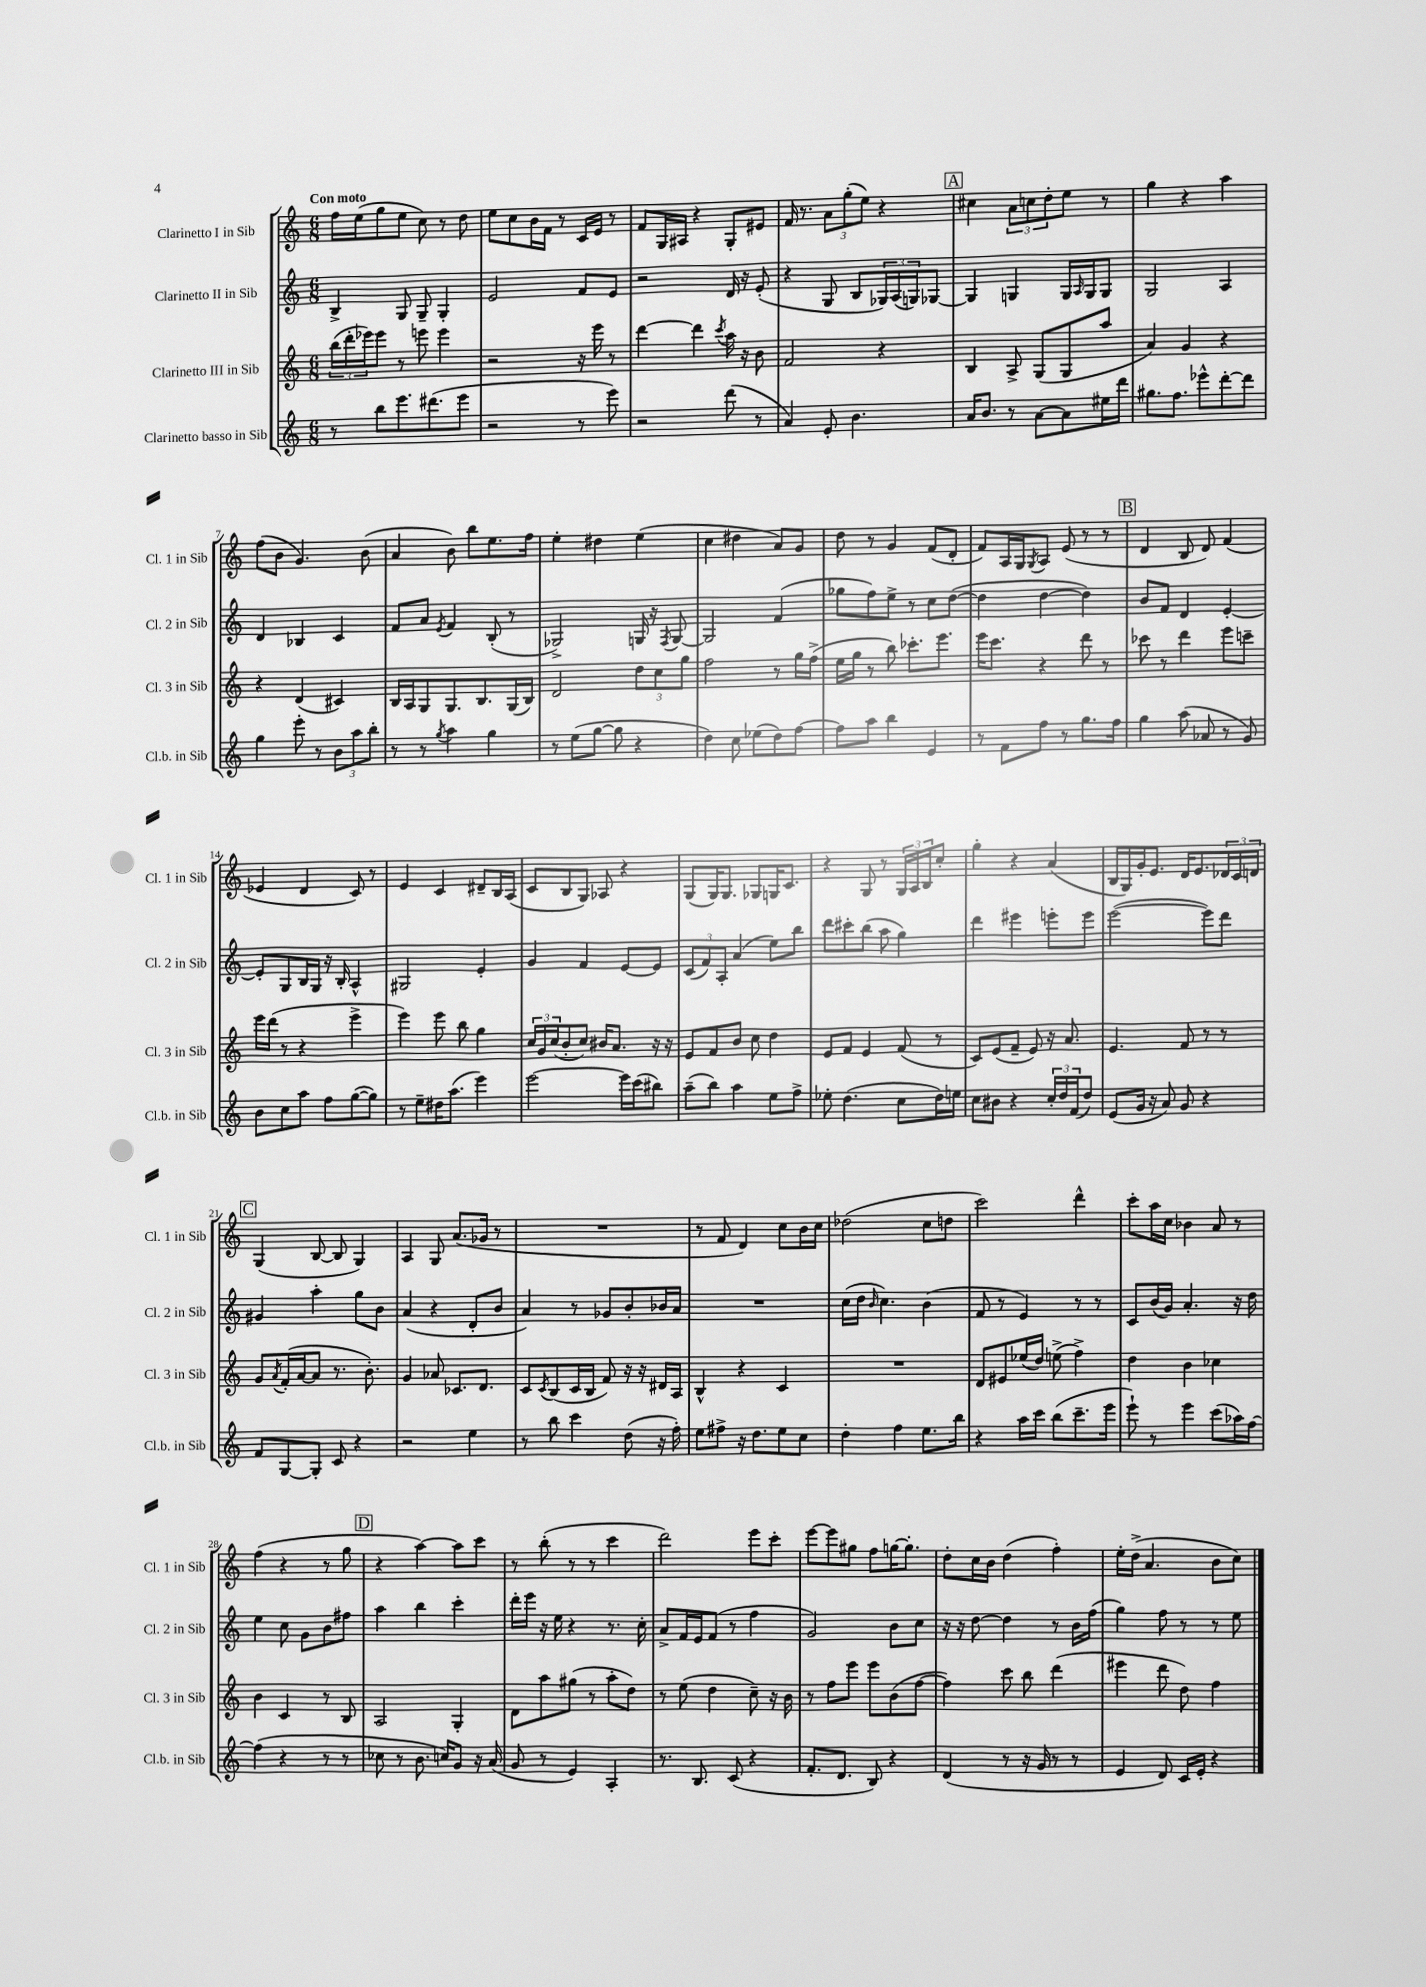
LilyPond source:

<<
\new StaffGroup <<
\new Staff = "s0" \with { instrumentName = "Clarinetto I in Sib" shortInstrumentName = "Cl. 1 in Sib" } {
    \clef treble \key c \major \numericTimeSignature \time 6/8 \tempo "Con moto"
    f''16 e''16( g''8 e''8 c''8) r8 d''8 |
    e''8 c''8 b'16 f'16 r8 c'16 e'16 r8 |
    f'8 g16 ais16 r4 g8-. eis'8 |
    f'16 r8. \tuplet 3/2 { a'8 g''8-.( e''8) } r4 |
    \mark \markup { \box "A" } cis''4 \tuplet 3/2 { a'8 c''8 d''8-. } e''8 r8 |
    g''4 r4 a''4 |
    f''8( b'8 g'4.) b'8( |
    a'4 b'8) b''8 e''8. f''16 |
    e''4-. dis''4 e''4( |
    c''4 dis''4 a'8) g'8 |
    d''8 r8 g'4 f'8( d'8-. |
    f'8) a16 g16 \acciaccatura { g8 } a8 e'8( r8 r8 |
    \mark \markup { \box "B" } d'4 b8 d'8) f'4( |
    ees'4 d'4 c'8) r8 |
    e'4 c'4 dis'8-- b16 a16( |
    c'8 b8 g8) aes8 r4 |
    g8( g16) g8. ges8 g16 c'8. |
    r4 g8 r8 \tuplet 3/2 { g16 a16 b16 } c''8-. |
    g''4-. r4 a'4( |
    b16 g16) g'16-. e'8. d'16 e'8. \tuplet 3/2 { des'16 c'16 d'16 } |
    \mark \markup { \box "C" } g4( b8~ b8 g4) |
    a4 g8 a'8.( ges'16 r8 |
    R2. |
    r8 f'8 d'4) c''8 b'16 c''16 |
    des''2( c''8 d''8 |
    c'''2) d'''4-^ |
    c'''8-. a''16 c''16 bes'4 a'8 r8 |
    f''4( r4 r8 g''8 |
    \mark \markup { \box "D" } r4 a''4~) a''8 c'''8 |
    r8 b''8-.( r8 r8 c'''4 |
    d'''2) e'''8 c'''8-. |
    e'''8~ e'''8 gis''8 f''8 g''16~ g''8.-. |
    d''8-. c''16 b'16 d''4( f''4-.) |
    e''16-. d''16->( a'4. b'8 c''8) \bar "|." |
}
\new Staff = "s1" \with { instrumentName = "Clarinetto II in Sib" shortInstrumentName = "Cl. 2 in Sib" } {
    \clef treble \key c \major \numericTimeSignature \time 6/8
    b4-> g8 g8-- g4-. |
    e'2 f'8 e'8 |
    r2 d'16 r16 e'8-.( |
    r4 g8 b8 \tuplet 3/2 { ges16) a16( g16) } ges8~ |
    \mark \markup { \box "A" } ges4 g4 g16 \grace { a16 } g16 g8 |
    g2 a4 |
    d'4 bes4 c'4 |
    f'8 a'8 \acciaccatura { e'8 } f'4 b8-.( r8 |
    ges2->) g16 r16 \acciaccatura { f8 } g8~ |
    g2 f'4( |
    ges''8 f''8) e''8-> r8 c''8 d''8~( |
    d''4 d''4~ d''4) |
    \mark \markup { \box "B" } b'8 f'8 d'4 e'4~-. |
    e'8-. g8 b16 g16 r16 b16-. a4-^ |
    gis2 e'4-. |
    g'4 f'4 e'8~ e'8 |
    \tuplet 3/2 { c'8( f'8) a8-. } a'4( e''8) b''8 |
    d'''8 cis'''8-. b''8( a''8 g''4) |
    d'''4 eis'''4 e'''8-. e'''8 |
    e'''2~( e'''8) d'''8 |
    \mark \markup { \box "C" } gis'4 a''4-. g''8 b'8 |
    a'4( r4 d'8-. b'8 |
    a'4) r8 ges'8 b'8-. bes'16 a'16 |
    R2. |
    c''16( d''16 \grace { b'16 } c''4.) b'4( |
    f'8 r8 e'4) r8 r8 |
    c'8 b'16( g'16) a'4.-. r16 d''16 |
    e''4 c''8 g'8 b'8 fis''8 |
    \mark \markup { \box "D" } a''4 b''4 c'''4-. |
    d'''16-. e'''16 r16 e''16 r4 r8. c''16-. |
    a'8-> f'16 e'16 f'8( r8 f''4 |
    g'2) b'8 c''8 |
    r16 r16 d''8~ d''4 r8 b'16 f''16( |
    g''4) f''8 r8 r8 e''8 \bar "|." |
}
\new Staff = "s2" \with { instrumentName = "Clarinetto III in Sib" shortInstrumentName = "Cl. 3 in Sib" } {
    \clef treble \key c \major \numericTimeSignature \time 6/8
    \tuplet 3/2 { b''16( d'''16-. ees'''16) } ees'''8 r8 e'''8 e'''4 |
    r2 r16 e'''16 r8 |
    d'''4~ d'''4 \acciaccatura { c'''8 } a''16 r16 b'8 |
    f'2 r4 |
    \mark \markup { \box "A" } b4 a8-> g8( g8 a''8 |
    a'4) g'4 r4 |
    r4 d'4( cis'4) |
    b16 a16 g8 g8. b8. g16( b16) |
    d'2 \tuplet 3/2 { d''8 c''8 g''8 } |
    f''2 r8 g''16 f''16->( |
    e''16 g''16 r8 b''8) ces'''8.-. e'''8. |
    e'''16 c'''8. r4 d'''8 r8 |
    \mark \markup { \box "B" } ces'''8 r8 d'''4 e'''8 c'''8-- |
    e'''16 d'''16( r8 r4 e'''4-> |
    e'''4) e'''8 b''8 g''4 |
    \tuplet 3/2 { c''16 g'16 c''16( } b'8-. c''8) bis'16 a'8. r16 r16 |
    e'8 f'8 b'8 c''8 d''4 |
    e'8 f'8 e'4 f'8( r8 |
    c'8) e'8( f'8-- e'8) r16 a'8. |
    e'4. f'8 r8 r8 |
    \mark \markup { \box "C" } g'8 \acciaccatura { a'8 } f'16-.( a'16~ a'8 r8. b'8.-.) |
    g'4 aes'8 ces'8. d'8. |
    c'8 \acciaccatura { c'8 } b8( c'16 b16 f'8) r16 r16 dis'16 a16 |
    b4-^ r4 c'4 |
    R2. |
    d'8 eis'8 ees''16( d''16) e''8->( f''4->) |
    d''4 b'4 ces''4 |
    b'4 c'4 r8 b8 |
    \mark \markup { \box "D" } a2 g4-. |
    d'8 a''8 gis''8( r8 a''8-. d''8) |
    r8 e''8( d''4 c''8--) r16 b'16 |
    r8 f''8 e'''8 e'''8 b'8( f''8~ |
    f''4) c'''8 b''8 d'''4( |
    eis'''4 d'''8 d''8) f''4 \bar "|." |
}
\new Staff = "s3" \with { instrumentName = "Clarinetto basso in Sib" shortInstrumentName = "Cl.b. in Sib" } {
    \clef treble \key c \major \numericTimeSignature \time 6/8
    r8 b''8 e'''8. dis'''8.( e'''8 |
    r2 r8 e'''8) |
    r2 d'''8( r8 |
    a'4) e'8-. b'4. |
    \mark \markup { \box "A" } a'16 b'8. r8 a'8~ a'8 eis''16 d'''16 |
    gis''8. f''8. ees'''8-^ d'''8~-. d'''8 |
    g''4 e'''8-. r8 \tuplet 3/2 { b'8 a''8 b''8-. } |
    r8 r8 \acciaccatura { g''8 } a''4 g''4 |
    r8 e''8( g''8~ g''8 r4 |
    d''4) c''8 ees''8( d''8) f''8~ |
    f''8 a''8 b''4 e'4 |
    r8 f'8 f''8 r8 g''8. f''16 |
    \mark \markup { \box "B" } g''4 a''8( aes'8 r8 g'8) |
    b'8 c''8 a''8 f''8 g''8~( g''8) |
    r8 e''8-- dis''16 a''8.( e'''4) |
    e'''2~ e'''16 c'''16( bis''8) |
    a''8--( b''8) a''4 e''8 f''8-> |
    ees''8-. d''4.( c''8 d''16) e''16 |
    c''8 bis'8 r4 \tuplet 3/2 { c''16-. d''16 f'16( } d''8) |
    e'8( g'16 r16 a'8) g'8 r4 |
    \mark \markup { \box "C" } f'8 g8~ g8-. c'8 r4 |
    r2 e''4 |
    r8 b''8 c'''4 d''8( r16 f''16-.) |
    e''8 fis''8-> r16 d''8. e''8 c''8 |
    d''4-. f''4 e''8. b''16 |
    r4 a''16 c'''16 b''8( c'''8.-- e'''16 |
    e'''8-!) r8 e'''4 c'''8( aes''16) f''16~ |
    f''4( r4 r8 r8 |
    \mark \markup { \box "D" } ces''8 r8 b'8. c''16) g'8 r16 a'16( |
    g'8 r8 e'4) a4-. |
    r8. b8. c'8( r4 |
    f'8.-. d'8. b8) r4 |
    d'4( r8 r16 g'16 r8 r8 |
    e'4 d'8) c'16 e'16-. r4 \bar "|." |
}
>>
>>
